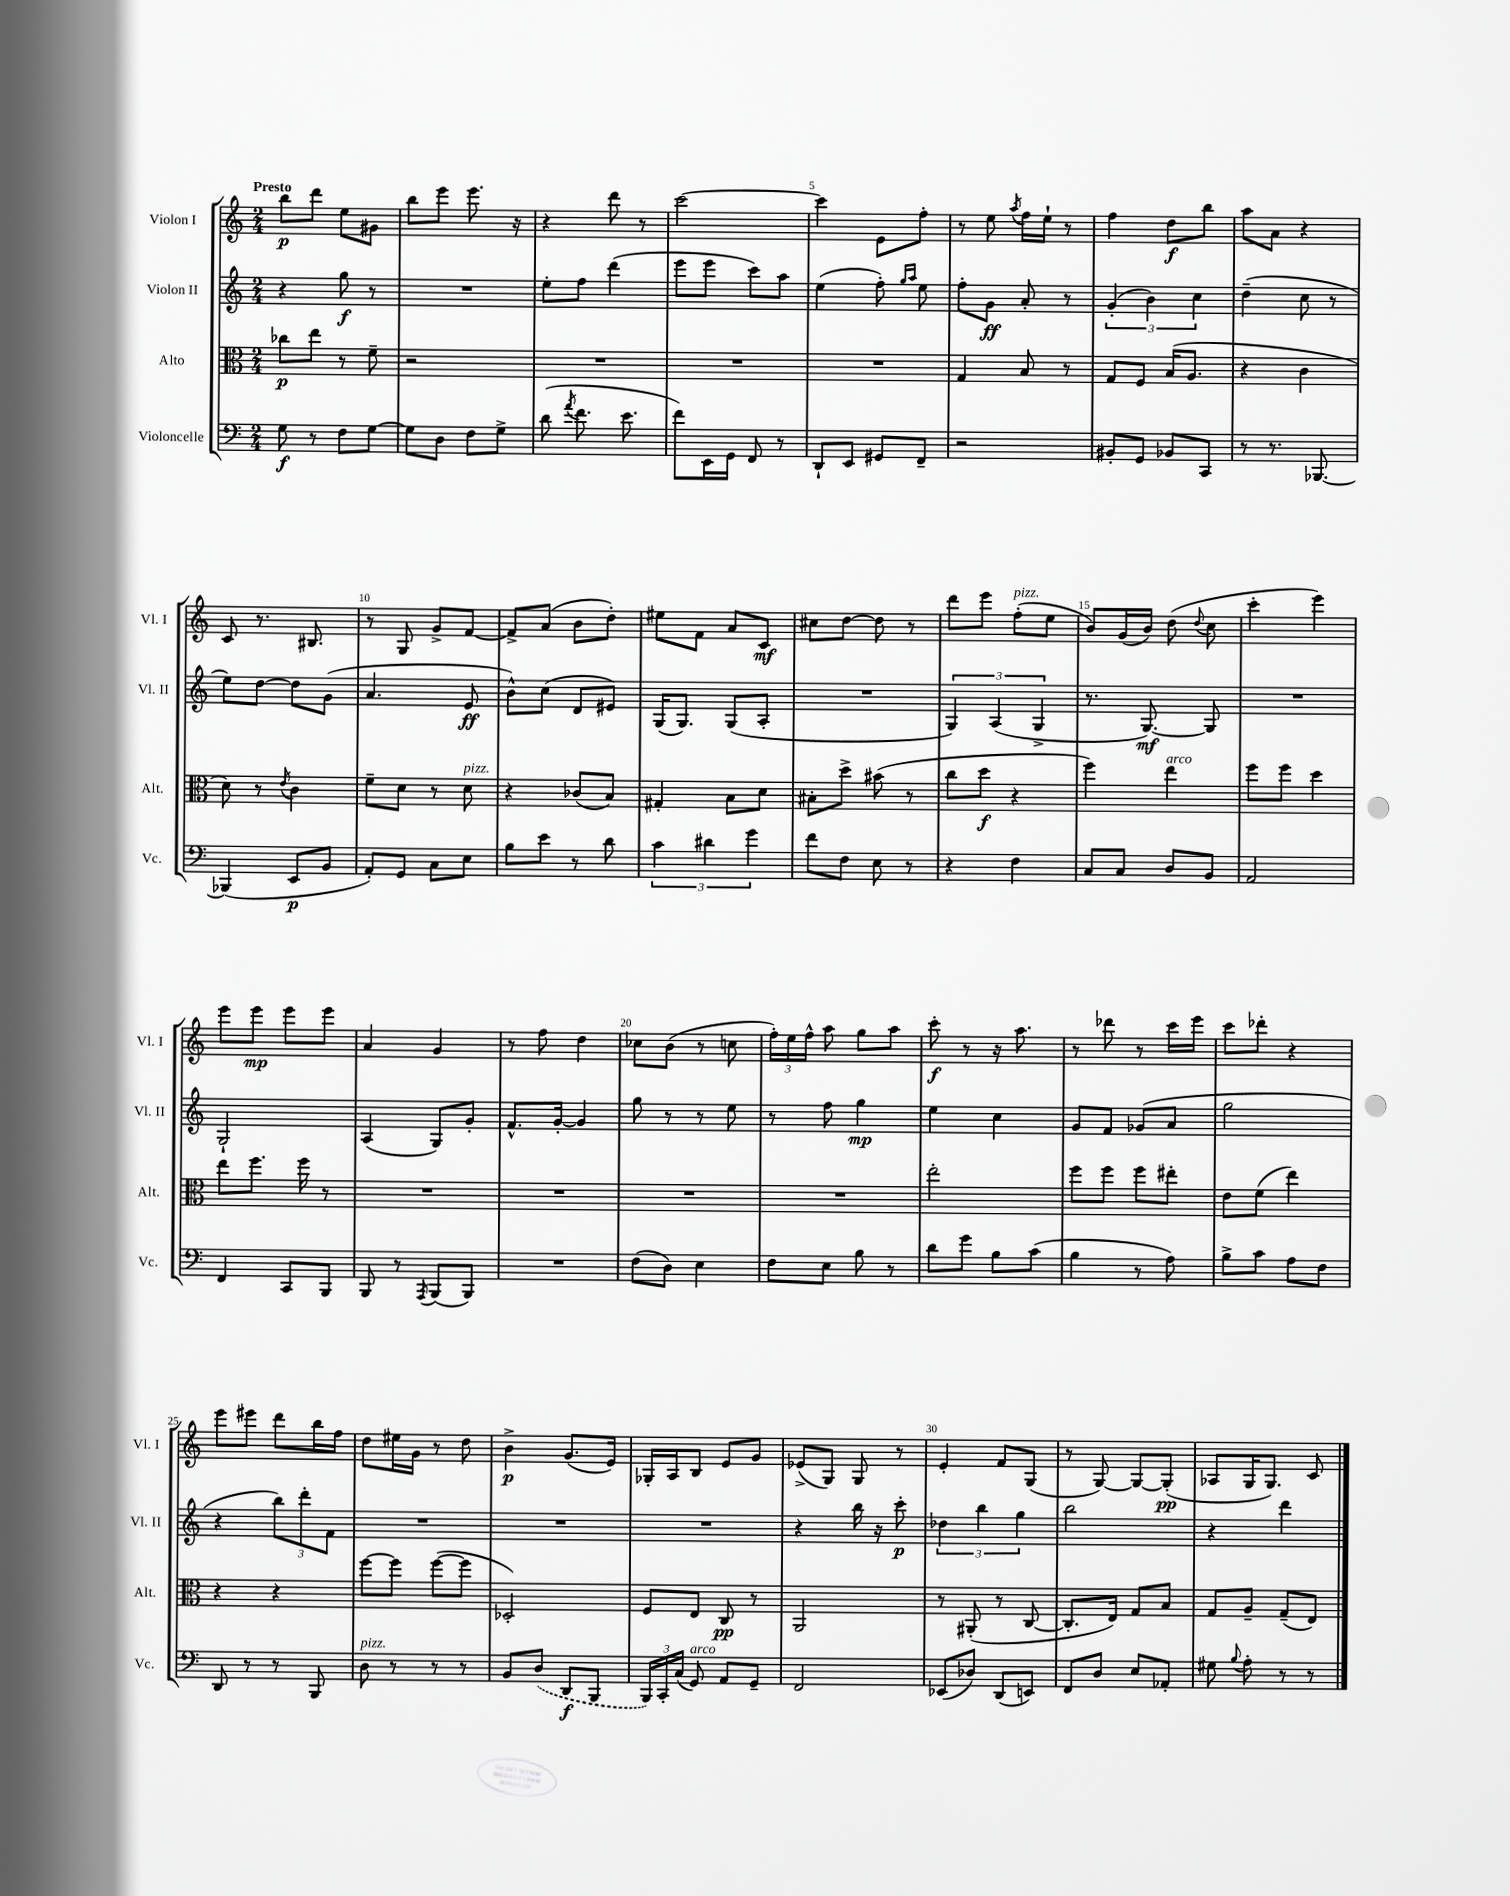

**kern	**kern	**kern	**kern
*staff4	*staff3	*staff2	*staff1
*clefF4	*clefC3	*clefG2	*clefG2
*k[]	*k[]	*k[]	*k[]
*M2/4	*M2/4	*M2/4	*M2/4
8G	8cc-	4r	8bb
8r	8ee	.	8ddd
8F	8r	8gg	8ee
[8G	8f~	8r	8g#
=	=	=	=
8G]	2r	2r	8bb
8D	.	.	8eee
8F	.	.	8.eee
8G^	.	.	.
.	.	.	16r
=	=	=	=
(8d	2r	8ee'	4r
8qa	.	.	.
8.f	.	8ff	.
.	.	(4ddd	8ddd
8.e	.	.	.
.	.	.	8r
=	=	=	=
8f)	2r	8eee	[2ccc
16EE	.	8eee	.
16GG	.	.	.
8FF	.	8ccc)	.
8r	.	8aa	.
=	=	=	=
8DD`	2r	(4ee	4ccc]
8EE	.	.	.
8GG#	.	8ff')	8e
.	.	16qqgg	.
.	.	16qqaa	.
8FF~	.	8ee	8ff'
=	=	=	=
2r	4G	8ff'	8r
.	.	8g	8ee
.	.	.	8qaa
.	8B	8a'	16ff
.	.	.	16ee`
.	8r	8r	8r
=	=	=	=
8BB#'	8G	(6g'	4ff
8GG	8F	.	.
.	.	6b)	.
8BB-	(16B	.	8dd
.	8.A	.	.
.	.	6cc	.
8CC	.	.	8bb
=	=	=	=
8r	4r	(4dd~	8aa
8.r	.	.	8a
.	4c	8cc	4r
[8.BBB-	.	.	.
.	.	8r	.
=	=	=	=
(4BBB-]	8d)	8ee)	8c
.	8r	[8dd	8.r
.	8qe	.	.
8EE	4c	8dd]	.
.	.	.	8.B#
8BB	.	(8g	.
=	=	=	=
8AA')	8f~	4.a	8r
8GG	8d	.	8G
8C	8r	.	8g^
8E	8d	8e	[8f
=	=	=	=
8B	4r	8b^^)	8f^]
8e	.	(8cc	(8a
8r	(8c-	8d	8b
8d	8B)	8e#)	8dd')
=	=	=	=
6c	4G#'	(16G	8ee#
.	.	8.G)	.
.	.	.	8f
6d#	.	.	.
.	8B	(8G	8a
6g	.	.	.
.	8d	8A'	8c
=	=	=	=
8f	8B#'	2r	8cc#
8F	8dd^	.	[8dd
8E	(8b#	.	8dd]
8r	8r	.	8r
=	=	=	=
4r	8cc	6G)	8ddd
.	8dd	.	8eee
.	.	(6A	.
4F	4r	.	(8ff'
.	.	6G^	.
.	.	.	8ee
=	=	=	=
8C	4ff)	8.r	8b)
8C	.	.	(16g
.	.	[8.G)	16b)
8D	4ee	.	(8dd
.	.	.	8qqdd
8BB	.	8G]	8cc
=	=	=	=
2AA	8ff	2r	4ccc'
.	8ff	.	.
.	4dd	.	4eee)
=	=	=	=
4FF	8ee	2G`	8eee
.	8.ff	.	8eee
8CC	.	.	8eee
.	16ff	.	.
8BBB	8r	.	8eee
=	=	=	=
8BBB	2r	(4A	4a
8r	.	.	.
8qAAA	.	.	.
(8BBB	.	8G)	4g
8BBB)	.	8g'	.
=	=	=	=
2r	2r	8.f^^	8r
.	.	.	8ff
.	.	[16g'	.
.	.	4g]	4dd
=	=	=	=
(8F	2r	8gg	8cc-
8D)	.	8r	(8b
4E	.	8r	8r
.	.	8ee	8cc
=	=	=	=
8F	2r	8r	24ff')
.	.	.	24ee
.	.	.	24ff^^
8E	.	8ff	8aa
8B	.	4gg	8gg
8r	.	.	8aa
=	=	=	=
8d	2ee'	4ee	8ccc'
8g	.	.	8r
8B	.	4cc	16r
.	.	.	8.aa
(8c	.	.	.
=	=	=	=
4B	8ff	8g	8r
.	8ff	8f	8ddd-
8r	8ff	(8g-	8r
8A)	8ee#'	8a	16ccc
.	.	.	16eee
=	=	=	=
8B^	8e	2gg	8ccc
8c	(8f	.	8ddd-'
8A	4ee)	.	4r
8F	.	.	.
=	=	=	=
8DD	4r	4r	8eee
8r	.	.	8eee#
8r	4r	12bb)	8ddd
.	.	12ddd'	.
8BBB	.	.	16bb
.	.	12f	.
.	.	.	16ff
=	=	=	=
8D	[8ff	2r	8dd
8r	8ff]	.	16ee#
.	.	.	16g
8r	([8ff	.	8r
8r	8ff]	.	8dd
=	=	=	=
8BB	2D-')	2r	4b^
(8D	.	.	.
8DD	.	.	(8.g
8BBB	.	.	.
.	.	.	16e)
=	=	=	=
24BBB)	8F	2r	16G-'
24CC'	.	.	.
.	.	.	16A
(24C	.	.	.
8GG)	8E	.	8B
8AA	8C	.	8e
8GG~	8r	.	8g
=	=	=	=
2FF	2AA	4r	(8e-^
.	.	.	8G)
.	.	16bb	8G
.	.	16r	.
.	.	8ccc'	8r
=	=	=	=
(8EE-	8r	6dd-	4e'
8D-)	(8AA#'	.	.
.	.	6bb	.
(8DD	8r	.	8f
.	.	6gg	.
8EE)	[8C	.	(8G
=	=	=	=
8FF	8.C']	2bb	8r
8D	.	.	[8G)
.	16E)	.	.
8E	8G	.	8G_
8AA-'	8B	.	(8G']
=	=	=	=
8G#	8G	4r	8A-
8qqB	.	.	.
8A'	8A~	.	16G
.	.	.	8.G)
8r	(8G~	4ddd	.
8r	8E)	.	8c
==	==	==	==
*-	*-	*-	*-
